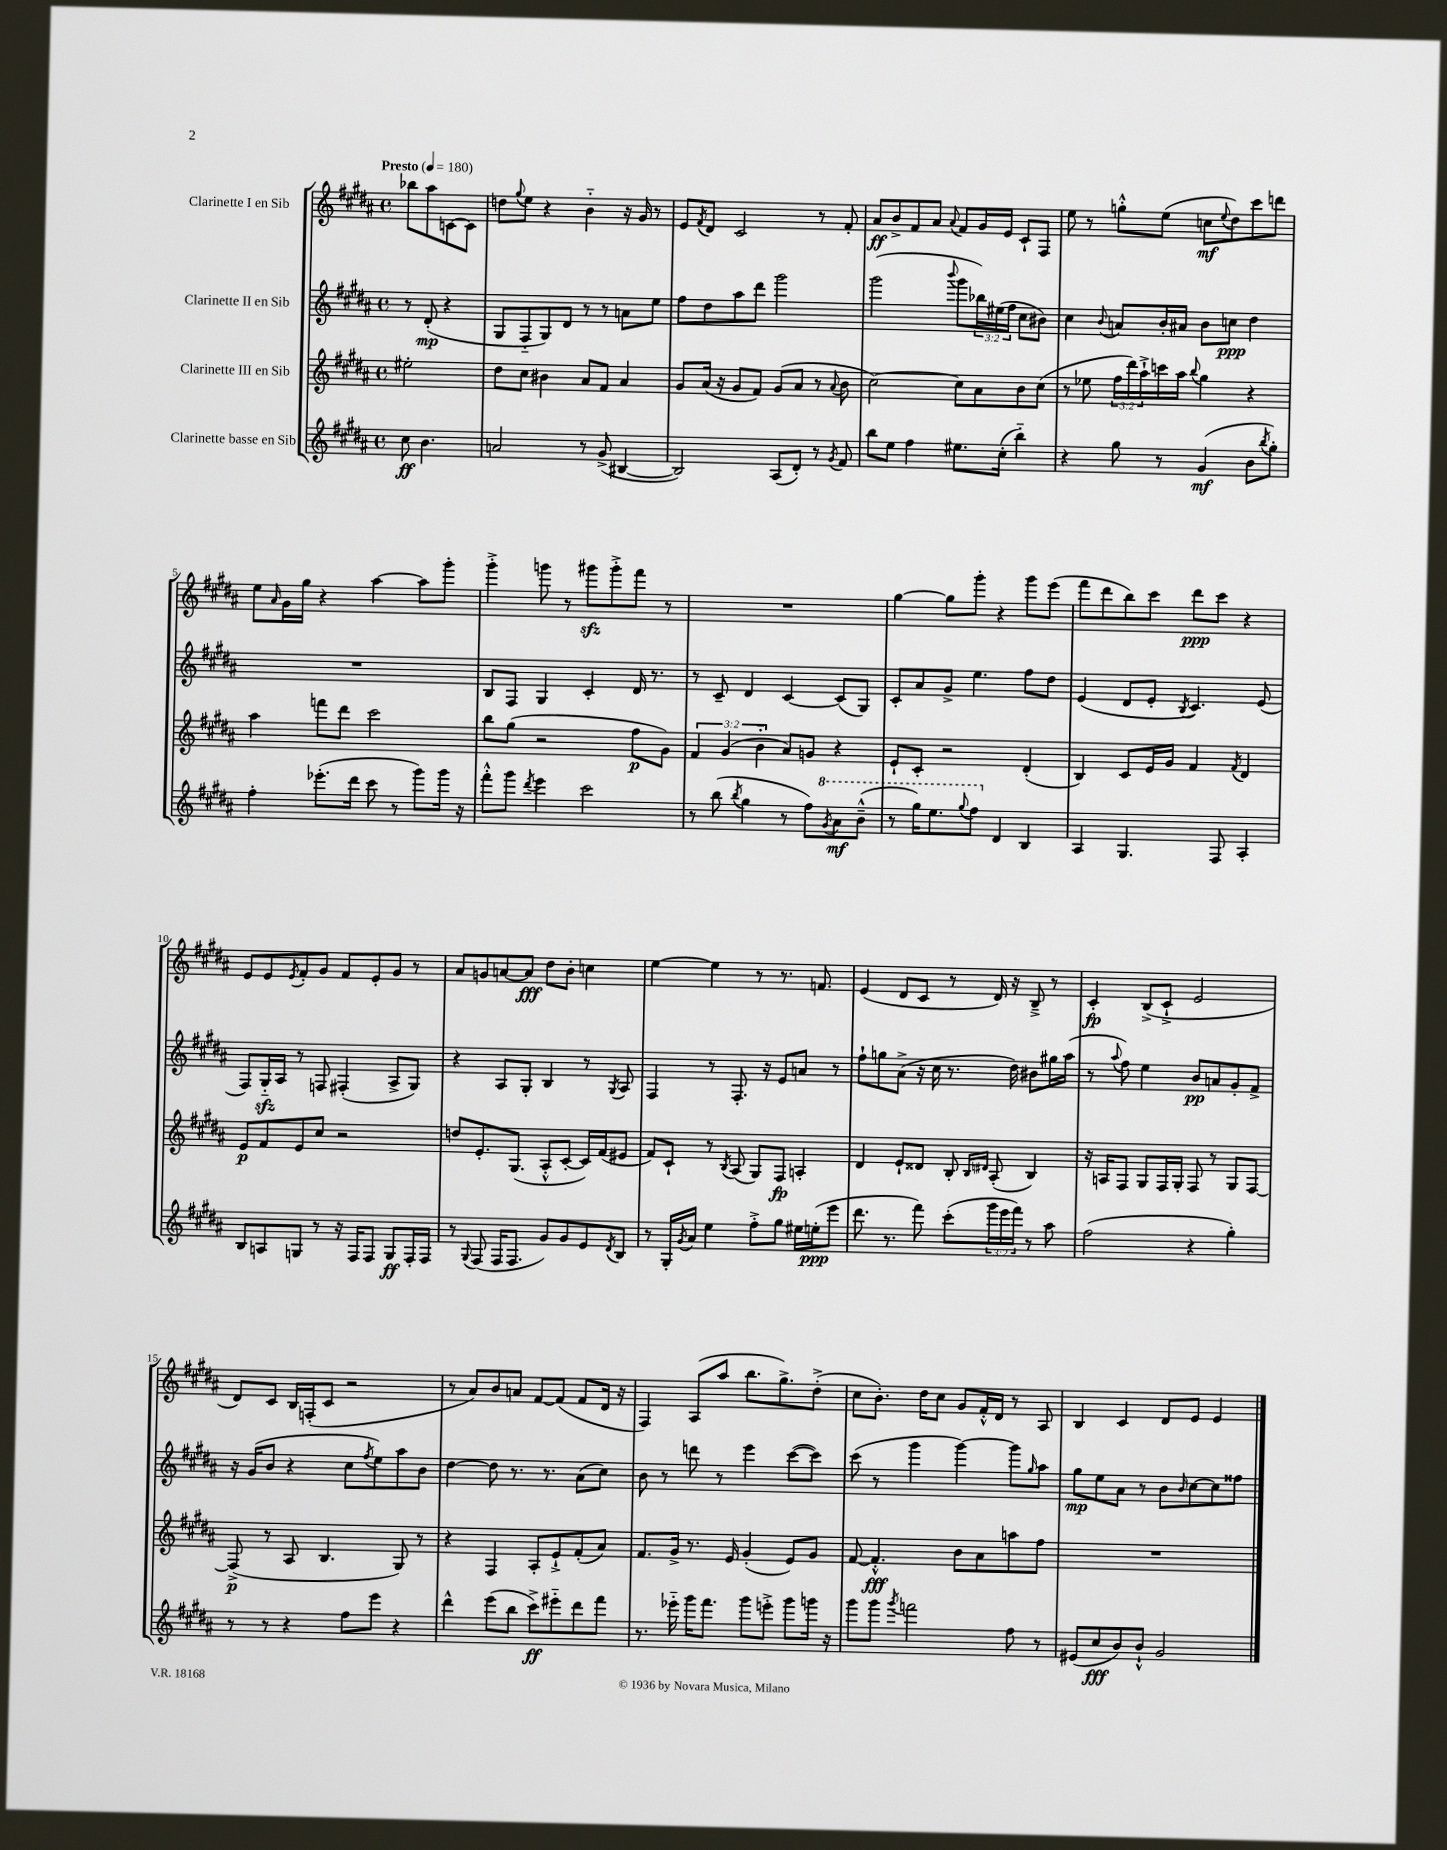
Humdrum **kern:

**kern	**kern	**kern	**kern
*staff4	*staff3	*staff2	*staff1
*clefG2	*clefG2	*clefG2	*clefG2
*k[f#c#g#d#a#]	*k[f#c#g#d#a#]	*k[f#c#g#d#a#]	*k[f#c#g#d#a#]
*M4/4	*M4/4	*M4/4	*M4/4
*met(c)	*met(c)	*met(c)	*met(c)
*MM180	*MM180	*MM180	*MM180
8cc#	2ee#'	8r	8bb-
4.b	.	(8d#'	8aa#
.	.	4r	[8c
.	.	.	8c]
=	=	=	=
2a	8dd#	8G#	8dd
.	.	.	8qqgg#
.	8cc#	8F#'~	8ee
.	4b#	8G#)	4r
.	.	8d#	.
8r	8a#	8r	4b'~
(8g#^	8f#	8r	.
[4B#	4a#	8a	16r
.	.	.	16g#
.	.	8ee	8r
=	=	=	=
2B#])	8g#	8ff#	8e
.	.	.	8qf#
.	(16a#	8dd#	8d#
.	16r	.	.
.	8g#	8aa#	2c#
.	8f#)	8ddd#	.
(8A#	(8g#	2ggg#	.
8d#')	8a#	.	.
8r	8r	.	8r
8qg#	8qqa#	.	.
8f#	8b	.	8f#'
=	=	=	=
8bb	[2cc#)	(2ggg#	8a#
8ee	.	.	8b^
4ff#	.	.	8f#
.	.	.	8a#
.	.	8qqbbb	8qqa#
8.ee#	8cc#]	8ggg#	8f#
.	8a#	24bb-)	16g#
.	.	(24ee#	.
(16cc#'	.	.	16e
.	.	24ff#	.
4bb'~)	8b	8cc#	8c#`
.	(8cc#	8b#)	8F#
=	=	=	=
4r	8r	4cc#	8ee
.	8ee-	.	8r
.	.	8qqb	.
8gg#	24ff#	8a	8gg'^^
.	24ddd#)	.	.
.	24aa#`^	.	.
8r	16ccc	16b'	(8ee
.	16aa#	16a#	.
.	8qqbb	.	.
(4g#	4gg#	8b	8cc
.	.	.	8qqee
.	.	8cc	8dd#)
8b	4r	4dd#	8ccc#
8qbb	.	.	.
8gg#')	.	.	8ddd
=	=	=	=
4ff#'	4aa#	1r	8ee
.	.	.	16qqa#
.	.	.	16g#
.	.	.	16gg#
(8.eee-'	8fff	.	4r
.	8ddd#	.	.
16ddd#	.	.	.
8ccc#	2ccc#	.	[4aa#
8r	.	.	.
8ggg#)	.	.	8aa#]
16ggg#	.	.	8ggg#'
16r	.	.	.
=	=	=	=
8fff#'^^	8bb	8B	4ggg#'^
8ggg#	(8gg#	8F#	.
8qddd#	.	.	.
4eee	2r	4G#	8ggg
.	.	.	8r
2ccc#	.	4c#'	8ggg#
.	.	.	8ggg#'^
.	8ff#	16d#	8fff#
.	.	8.r	.
.	8g#)	.	8r
=	=	=	=
8r	6f#	8r	1r
(8bb	.	8c#~	.
.	(6g#	.	.
8qbb	.	.	.
4gg#	.	4d#	.
.	6b'~	.	.
8r	8a#)	[4c#	.
8ff#)	8g	.	.
8qgg#	.	.	.
8aa#	4r	(8c#]	.
(8bb~^^	.	8G#)	.
=	=	=	=
8r	8e`	8c#'	[4gg#
16ggg#)	8c#'	8a#	.
8.eee	.	.	.
.	2r	8g#^	8gg#]
8qqggg#	.	.	.
8fff#	.	4.ee	8ggg#'
4d#	.	.	4r
4B	(4d#'	8ff#	8ggg#
.	.	8dd#	(8eee
=	=	=	=
4A#	4B)	(4e	8fff#
.	.	.	8ddd#
4.G#	8c#	8d#	8bb)
.	16e	8e'	8ccc#
.	16g#	.	.
.	.	8qB	.
.	4f#	4.c#)	8ddd#
8F#	.	.	8ccc#
.	8qf#	.	.
4A#'	4d#	.	4r
.	.	(8e	.
=	=	=	=
8B	8e	8F#)	8e
8A	8f#	16G#'~	8e
.	.	16A#	.
.	.	.	8qe
8G	8e	8r	8f#'
8r	8cc#	8F	8g#
16r	2r	(4F#'	8f#
16F#	.	.	.
8F#	.	.	8e'
8G	.	8A#^	8g#
16F#'	.	8G#)	8r
16F#	.	.	.
=	=	=	=
8r	8dd	4r	8a#
8qqG#	.	.	.
(8F#	8.e'	.	8g
16F#	.	8A#	[8a
8.F#	(8.G#	.	.
.	.	8G#'	8a]
8g#)	8A#'^^	4B	8dd#
8g#	[8c#'	.	8b'
8e	16c#])	8r	4cc
.	(16f#	.	.
8qd#	.	8qG#	.
8B	8e#	8A#	.
=	=	=	=
8r	8f#)	4F#	[4ee
16G#'	8c#`	.	.
8qg#	.	.	.
16a#	.	.	.
4ee	8r	8r	4ee]
.	8qB	.	.
.	(8A#	8.F#'	.
8ff#'^	8G#)	.	8r
.	.	16r	.
8gg#	8F#	8e	8.r
16ee#	4A'	8a	.
(16ee'	.	.	8.f
8eee	.	8r	.
=	=	=	=
8.ddd#	4d#	8ff#`	(4e
.	.	8gg	.
8.r	.	.	.
.	8e`	(8a#^	8d#
8fff#)	8d##	16r	8c#
.	.	16cc#	.
(8ccc#'	8B'	8.r	8r
.	16qqB	.	.
.	16qqd#	.	.
24ggg#	(8A#'	.	16d#)
24eee	.	.	.
.	.	16dd#)	16r
24fff#)	.	.	.
8r	4B)	8b#	8B~^
8aa#	.	16gg#	8r
.	.	(16aa#	.
=	=	=	=
(2ff#	16r	8r	4c#'
.	16A	.	.
.	.	8qqaa#	.
.	8F#	8ff#)	.
.	8G#	4ee	(8B^
.	16F#	.	8c#`^
.	16G#'	.	.
4r	8F#	8b	2e
.	8r	8a	.
4gg#')	8G#	8g#'	.
.	[8F#	8f#^	.
=	=	=	=
8r	(8F#^]	16r	8d#)
.	.	(16g#	.
8r	8r	8b	8c#
4r	8A#	4r	16B
.	.	.	(16F'
.	4.B	.	8c#
8ff#	.	8cc#	2r
.	.	8qff#	.
8eee	.	8ee)	.
4r	8G#)	8aa#	.
.	8r	8b	.
=	=	=	=
4ddd#^^	4r	[4dd#	8r
.	.	.	8a#)
(8eee	4F#	8dd#]	8b
8bb	.	8.r	8a
8ccc#^)	8A#'	.	[8f#
.	.	8.r	.
8eee#'~	8e`^	.	(8f#]
8ddd#	(8f#'	(8a#	8f#
8fff#	8a#)	8cc#)	16d#
.	.	.	16r
=	=	=	=
8.r	8.f#	8b	4F#)
.	.	8r	.
16eee-'~	16g#^	.	.
16ggg#	8.r	8ddd	(8A#
8.fff#	.	.	.
.	.	8r	8aa#
.	16e	.	.
8ggg#	(4g#'	4eee	8.bb
8eee'^	.	.	.
.	.	.	8.gg#^)
8ggg#	8e)	([8ccc#	.
16ggg	8g#	8ccc#])	(8dd#'^
16r	.	.	.
=	=	=	=
8ggg#	[8f#	(8ccc#	8cc#
8ggg#	4.f#'^^]	8r	8.b')
8qggg#	.	.	.
2fff	.	4ggg#	.
.	.	.	16dd#
.	.	.	8cc#
.	8b	[4ggg#)	8g#
.	8a#	.	16f#'^^
.	.	.	16d#
8ff#	8aa	8ggg#]	8r
.	.	16qqgg#	.
8r	8ff#	8aa#	8A#
=	=	=	=
(8e#	1r	8gg#	4B
8cc#	.	8ee	.
8b)	.	8a#	4c#
8b`^^	.	8r	.
2g#	.	8b	8d#
.	.	16qqb	.
.	.	[8cc#	8e
.	.	8cc#]	4e
.	.	8ff##	.
==	==	==	==
*-	*-	*-	*-
